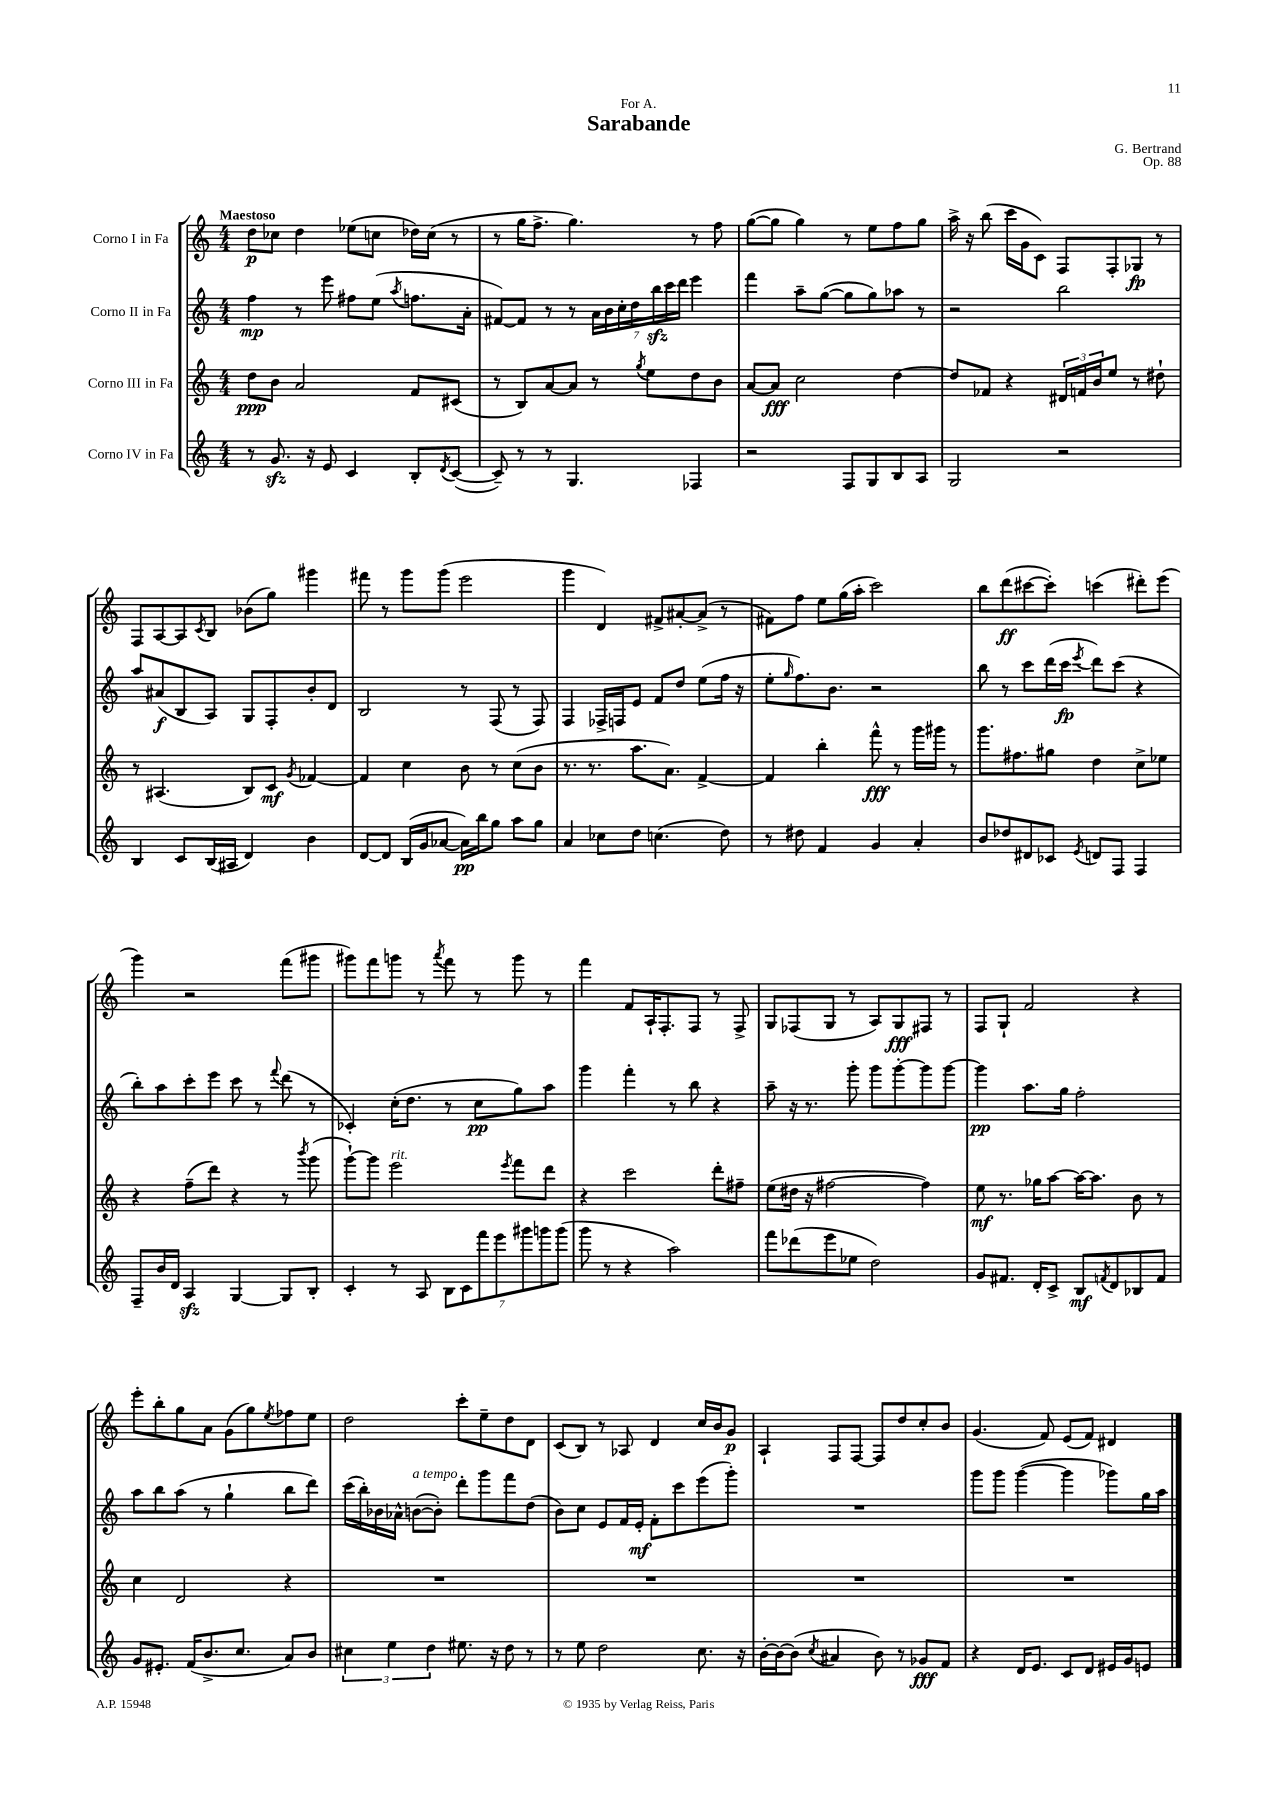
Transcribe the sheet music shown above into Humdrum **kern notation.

**kern	**dynam	**kern	**dynam	**kern	**dynam	**kern	**dynam
*part4	*part4	*part3	*part3	*part2	*part2	*part1	*part1
*staff4	*staff4	*staff3	*staff3	*staff2	*staff2	*staff1	*staff1
*I"Corno IV in Fa	*	*I"Corno III in Fa	*	*I"Corno II in Fa	*	*I"Corno I in Fa	*
*clefG2	*	*clefG2	*	*clefG2	*	*clefG2	*
*k[]	*	*k[]	*	*k[]	*	*k[]	*
*M4/4	*	*M4/4	*	*M4/4	*	*M4/4	*
=1	=1	=1	=1	=1	=1	=1	=1
!	!	!	!	!	!	!LO:TX:a:B:t=Maestoso	!
8r	.	8dd\L	ppp	4ff\	mp	8dd\L	p
8.gzz/	.	8b\J	.	.	.	8cc-X\J	.
.	.	2a/	.	8r	.	4dd\	.
16r	.	.	.	.	.	.	.
8e/	.	.	.	8eee\	.	.	.
4c/	.	.	.	8ff#X\L	.	(8ee-X\L	.
.	.	.	.	(8ee\J	.	8ccn\J	.
.	.	.	.	8qaa/	.	.	.
8B'/L	.	8f/L	.	8.ffn\L	.	16dd-X\LL)	.
.	.	.	.	.	.	(16cc\JJ	.
8qd/	.	.	.	.	.	.	.
([8c/J	.	(8c#X/J	.	.	.	8r	.
.	.	.	.	16a'\Jk	.	.	.
=2	=2	=2	=2	=2	=2	=2	=2
8c~/])	.	8r	.	[8f#X/L)	.	8r	.
8r	.	8B/L)	.	8f#/J]	.	16gg\KL	.
.	.	.	.	.	.	8.ff^\J	.
8r	.	[8a/	.	8r	.	.	.
4.G/	.	8a/J]	.	8r	.	4.gg\)	.
.	.	8r	.	28a\LL	.	.	.
.	.	.	.	28b\	.	.	.
.	.	.	.	28cc'\	.	.	.
.	.	.	.	28dd\	.	.	.
.	.	8qgg/	.	.	.	.	.
.	.	8ee\L	.	.	.	.	.
.	.	.	.	28bbzz\	.	.	.
.	.	.	.	28ccc\	.	.	.
.	.	.	.	28ddd\JJ	.	.	.
4F-X/	.	8dd\	.	4eee\	.	8r	.
.	.	8b\J	.	.	.	8ff\	.
=3	=3	=3	=3	=3	=3	=3	=3
2r	.	[8a/L	.	4fff\	.	([8gg\L	.
.	.	8a/J]	fff	.	.	8gg\J]	.
.	.	2cc\	.	8aa~\L	.	4gg\)	.
.	.	.	.	([8gg\J	.	.	.
8F/L	.	.	.	8gg\L]	.	8r	.
8G/	.	.	.	8gg\)	.	8ee\L	.
8B/	.	[4dd\	.	8aa-X\J	.	8ff\	.
8A/J	.	.	.	8r	.	8gg\J	.
=4	=4	=4	=4	=4	=4	=4	=4
2G/	.	8dd/L]	.	2r	.	16aa^\	.
.	.	.	.	.	.	16r	.
.	.	8f-X/J	.	.	.	(8bb\	.
.	.	4r	.	.	.	16ccc\LL	.
.	.	.	.	.	.	16g\J	.
.	.	.	.	.	.	8c\J)	.
2r	.	24d#X/LL	.	2bb\	.	8F/L	.
.	.	24fn/	.	.	.	.	.
.	.	24b/J	.	.	.	.	.
.	.	8ee/J	.	.	.	8F'/	.
.	.	8r	.	.	.	8G-X/J	fp
.	.	8dd#X`\	.	.	.	8r	.
!!LO:LB:g=z
=5	=5	=5	=5	=5	=5	=5	=5
4B/	.	8r	.	8aa/L	.	8F/L	.
.	.	(4.A#X/	.	(8a#X/	f	[8A/	.
8c/L	.	.	.	8B/	.	8A/]	.
.	.	.	.	.	.	8qc/	.
(16B/L	.	.	.	8A/J)	.	8B/J	.
16A#X/JJ	.	.	.	.	.	.	.
4d/)	.	8B/L)	.	8G/L	.	(8b-X\L	.
.	.	8c/J	mf	8F'/	.	8gg\J)	.
.	.	8qg/	.	.	.	.	.
4b\	.	[4f-X/	.	8b'/	.	4ggg#X\	.
.	.	.	.	8d/J	.	.	.
=6	=6	=6	=6	=6	=6	=6	=6
[8d/L	.	4f-/]	.	2B/	.	8fff#X\	.
8d/J]	.	.	.	.	.	8r	.
(16B/LL	.	4cc\	.	.	.	8ggg\L	.
16g/J	.	.	.	.	.	.	.
[8a-X/J	.	.	.	.	.	(8ggg\J	.
16a-\LL])	pp	8b\	.	8r	.	2eee\	.
16bb\J	.	.	.	.	.	.	.
8gg\J	.	8r	.	(8F/	.	.	.
8aa\L	.	(8cc\L	.	8r	.	.	.
8gg\J	.	8b\J	.	8F/)	.	.	.
=7	=7	=7	=7	=7	=7	=7	=7
4a/	.	8.r	.	4F/	.	4ggg\	.
.	.	8.r	.	.	.	.	.
8cc-X\L	.	.	.	16F-X^/LL	.	4d/)	.
.	.	.	.	16Fn/J	.	.	.
8dd\J	.	8.aa\L	.	8e/J	.	.	.
(4.ccn\	.	.	.	8f/L	.	8f#X^/L	.
.	.	8.a\J)	.	.	.	.	.
.	.	.	.	8dd/J	.	[8a#X'/	.
.	.	[4f^/	.	(8ee\L	.	(8a#^/J]	.
8dd\)	.	.	.	16ff\Jk	.	8r	.
.	.	.	.	16r	.	.	.
=8	=8	=8	=8	=8	=8	=8	=8
8r	.	4f/]	.	8ee'\L	.	8f#X\L)	.
.	.	.	.	16qqgg/	.	.	.
8dd#X\	.	.	.	8.ff\)	.	8ff\J	.
4f/	.	4bb'\	.	.	.	8ee\L	.
.	.	.	.	8.b\J	.	.	.
.	.	.	.	.	.	(16gg\L	.
.	.	.	.	.	.	16aa'\JJ	.
4g/	.	8fff^^\	fff	2r	.	2ccc\)	.
.	.	8r	.	.	.	.	.
4a'/	.	16ggg\LL	.	.	.	.	.
.	.	16ggg#X\JJ	.	.	.	.	.
.	.	8r	.	.	.	.	.
=9	=9	=9	=9	=9	=9	=9	=9
8b/L	.	8.ggg\L	.	8bb\	.	8bb\L	.
8dd-X/	.	.	.	8r	.	(8ddd\	ff
.	.	8.ff#X\	.	.	.	.	.
8d#X/	.	.	.	8ccc\L	.	[8ccc#X\	.
8c-X/J	.	8gg#X\J	.	(16ddd\L	.	8ccc#'\J])	.
.	.	.	.	16ccc\JJ	fp	.	.
8qe/	.	.	.	8qeee/	.	.	.
8dn/L	.	4dd\	.	8ddd\L)	.	(4cccn\	.
8F/J	.	.	.	(8ccc\J	.	.	.
4F/	.	8cc^\L	.	4r	.	8ddd#X'\L)	.
.	.	8ee-X\J	.	.	.	(8eee\J	.
!!LO:LB:g=z
=10	=10	=10	=10	=10	=10	=10	=10
8F~/L	.	4r	.	8bb'\L)	.	4ggg\)	.
16b/L	.	.	.	8aa\	.	.	.
16d/JJ	.	.	.	.	.	.	.
4Azz/	.	(8ff~\L	.	8ccc'\	.	2r	.
.	.	8ddd\J)	.	8eee\J	.	.	.
[4G/	.	4r	.	8ccc\	.	.	.
.	.	.	.	8r	.	.	.
.	.	.	.	8qqfff/	.	.	.
8G/L]	.	8r	.	(8ddd\	.	(8fff\L	.
.	.	8qbbb/	.	.	.	.	.
8B'/J	.	(8ggg\	.	8r	.	8ggg#X\J	.
=11	=11	=11	=11	=11	=11	=11	=11
4c'/	.	[8ggg`\L)	.	4c-X'/)	.	8ggg#X\L)	.
.	.	8ggg\J]	.	.	.	8fff\	.
!	!	!LO:TX:a:i:t=rit.	!	!	!	!	!
8r	.	2eee\	.	(16cc'\KL	.	8gggn\J	.
.	.	.	.	8.dd\J	.	.	.
8A/	.	.	.	.	.	8r	.
.	.	.	.	.	.	8qaaa/	.
14B\L	.	.	.	8r	.	8fff\	.
14c\	.	.	.	.	.	.	.
.	.	.	.	8cc\L	pp	8r	.
14fff\	.	.	.	.	.	.	.
14eee\	.	.	.	.	.	.	.
.	.	8qeee/	.	.	.	.	.
.	.	8fff\L	.	8gg\)	.	8ggg\	.
14ggg#X\	.	.	.	.	.	.	.
14gggn\	.	.	.	.	.	.	.
.	.	8ddd\J	.	8aa\J	.	8r	.
(14ggg\J	.	.	.	.	.	.	.
=12	=12	=12	=12	=12	=12	=12	=12
8ggg\	.	4r	.	4ggg\	.	4fff\	.
8r	.	.	.	.	.	.	.
4r	.	2ccc\	.	4fff'\	.	8f/L	.
.	.	.	.	.	.	16A`/K	.
.	.	.	.	.	.	8.F'/	.
2aa\)	.	.	.	8r	.	.	.
.	.	.	.	8bb\	.	8F/J	.
.	.	8ddd'\L	.	4r	.	8r	.
.	.	8ff#X~\J	.	.	.	8F^/	.
=13	=13	=13	=13	=13	=13	=13	=13
8fff\L	.	(8ee\L	.	8aa~\	.	8G/L	.
(8ddd-X\	.	16dd#X\Jk	.	16r	.	(8F-X/	.
.	.	16r	.	8.r	.	.	.
8eee\	.	[2ff#X\	.	.	.	8G/J	.
8ee-X\J	.	.	.	8ggg'\	.	8r	.
2dd\)	.	.	.	8ggg\L	.	8A/L)	.
.	.	.	.	[8ggg'\	.	8G/	fff
.	.	4ff#\])	.	8ggg\]	.	8F#X/J	.
.	.	.	.	[8ggg\J	.	8r	.
=14	=14	=14	=14	=14	=14	=14	=14
8g/L	.	8ee\	mf	4ggg\]	pp	8F/L	.
8.f#X/J	.	8.r	.	.	.	8G`/J	.
.	.	.	.	8.aa\L	.	2f/	.
16d'/KL	.	16gg-X\KL	.	.	.	.	.
8c^/J	.	[8aa\J	.	.	.	.	.
.	.	.	.	16gg\Jk	.	.	.
8B/L	mf	16aa\KL_	.	2ff'\	.	.	.
.	.	8.aa\J]	.	.	.	.	.
8qfn/	.	.	.	.	.	.	.
8d/	.	.	.	.	.	.	.
8B-X/	.	8b\	.	.	.	4r	.
8f/J	.	8r	.	.	.	.	.
!!LO:LB:g=z
=15	=15	=15	=15	=15	=15	=15	=15
8g/L	.	4cc\	.	8aa\L	.	8eee'\L	.
8.e#X'/J	.	.	.	8bb\	.	8bb'\	.
.	.	2d/	.	(8aa\J	.	8gg\	.
(16f/KL	.	.	.	.	.	.	.
8.b^/	.	.	.	8r	.	8a\J	.
.	.	.	.	4gg`\	.	(8g\L	.
8.cc/J	.	.	.	.	.	.	.
.	.	.	.	.	.	8gg\)	.
.	.	.	.	.	.	8qee/	.
8a/L)	.	4r	.	8bb\L	.	8ff-X\	.
8b/J	.	.	.	8ddd\J)	.	8ee\J	.
=16	=16	=16	=16	=16	=16	=16	=16
6cc#X\	.	1r	.	(16ccc\LL	.	2dd\	.
.	.	.	.	16bb'\)	.	.	.
.	.	.	.	16b-X\	.	.	.
6ee\	.	.	.	.	.	.	.
.	.	.	.	16a-X^^\JJ	.	.	.
!	!	!	!	!LO:TX:a:i:t=a tempo	!	!	!
.	.	.	.	([8bn\L	.	.	.
6dd\	.	.	.	.	.	.	.
.	.	.	.	8b'\J])	.	.	.
8.ee#X\	.	.	.	8ddd'\L	.	8ccc'\L	.
.	.	.	.	8ggg\	.	8ee~\	.
16r	.	.	.	.	.	.	.
8dd\	.	.	.	8fff\	.	8dd\	.
8r	.	.	.	(8dd\J	.	8d\J	.
=17	=17	=17	=17	=17	=17	=17	=17
8r	.	1r	.	8b\L)	.	(8c/L	.
8ee\	.	.	.	8cc\J	.	8B/J)	.
2dd\	.	.	.	8e/L	.	8r	.
.	.	.	.	16f/L	.	8A-X/	.
.	.	.	.	16e'/JJ	mf	.	.
.	.	.	.	8f'\L	.	4d/	.
.	.	.	.	8ccc\	.	.	.
8.cc\	.	.	.	(8eee\	.	16cc/LL	.
.	.	.	.	.	.	16b/J	.
.	.	.	.	8ggg'\J)	.	8g/J	p
16r	.	.	.	.	.	.	.
=18	=18	=18	=18	=18	=18	=18	=18
[16b'\LL	.	1r	.	1r	.	4A`/	.
16b\J_	.	.	.	.	.	.	.
(8b\J]	.	.	.	.	.	.	.
8qcc/	.	.	.	.	.	.	.
4a#X/	.	.	.	.	.	8F/L	.
.	.	.	.	.	.	[8F/J	.
8b\)	.	.	.	.	.	8F/L]	.
8r	.	.	.	.	.	8dd/	.
8g-X/L	fff	.	.	.	.	8cc'/	.
8f/J	.	.	.	.	.	8b/J	.
=19	=19	=19	=19	=19	=19	=19	=19
4r	.	1r	.	8ggg\L	.	(4.g/	.
.	.	.	.	8ggg\J	.	.	.
16d/KL	.	.	.	([4ggg\	.	.	.
8.e/J	.	.	.	.	.	.	.
.	.	.	.	.	.	8f/)	.
8c/L	.	.	.	4ggg\]	.	(8e/L	.
8d/J	.	.	.	.	.	8f/J)	.
16e#X/LL	.	.	.	8ggg-X\L)	.	4d#X/	.
16g/J	.	.	.	.	.	.	.
8en/J	.	.	.	16gg\L	.	.	.
.	.	.	.	16aa\JJ	.	.	.
==	==	==	==	==	==	==	==
*-	*-	*-	*-	*-	*-	*-	*-
